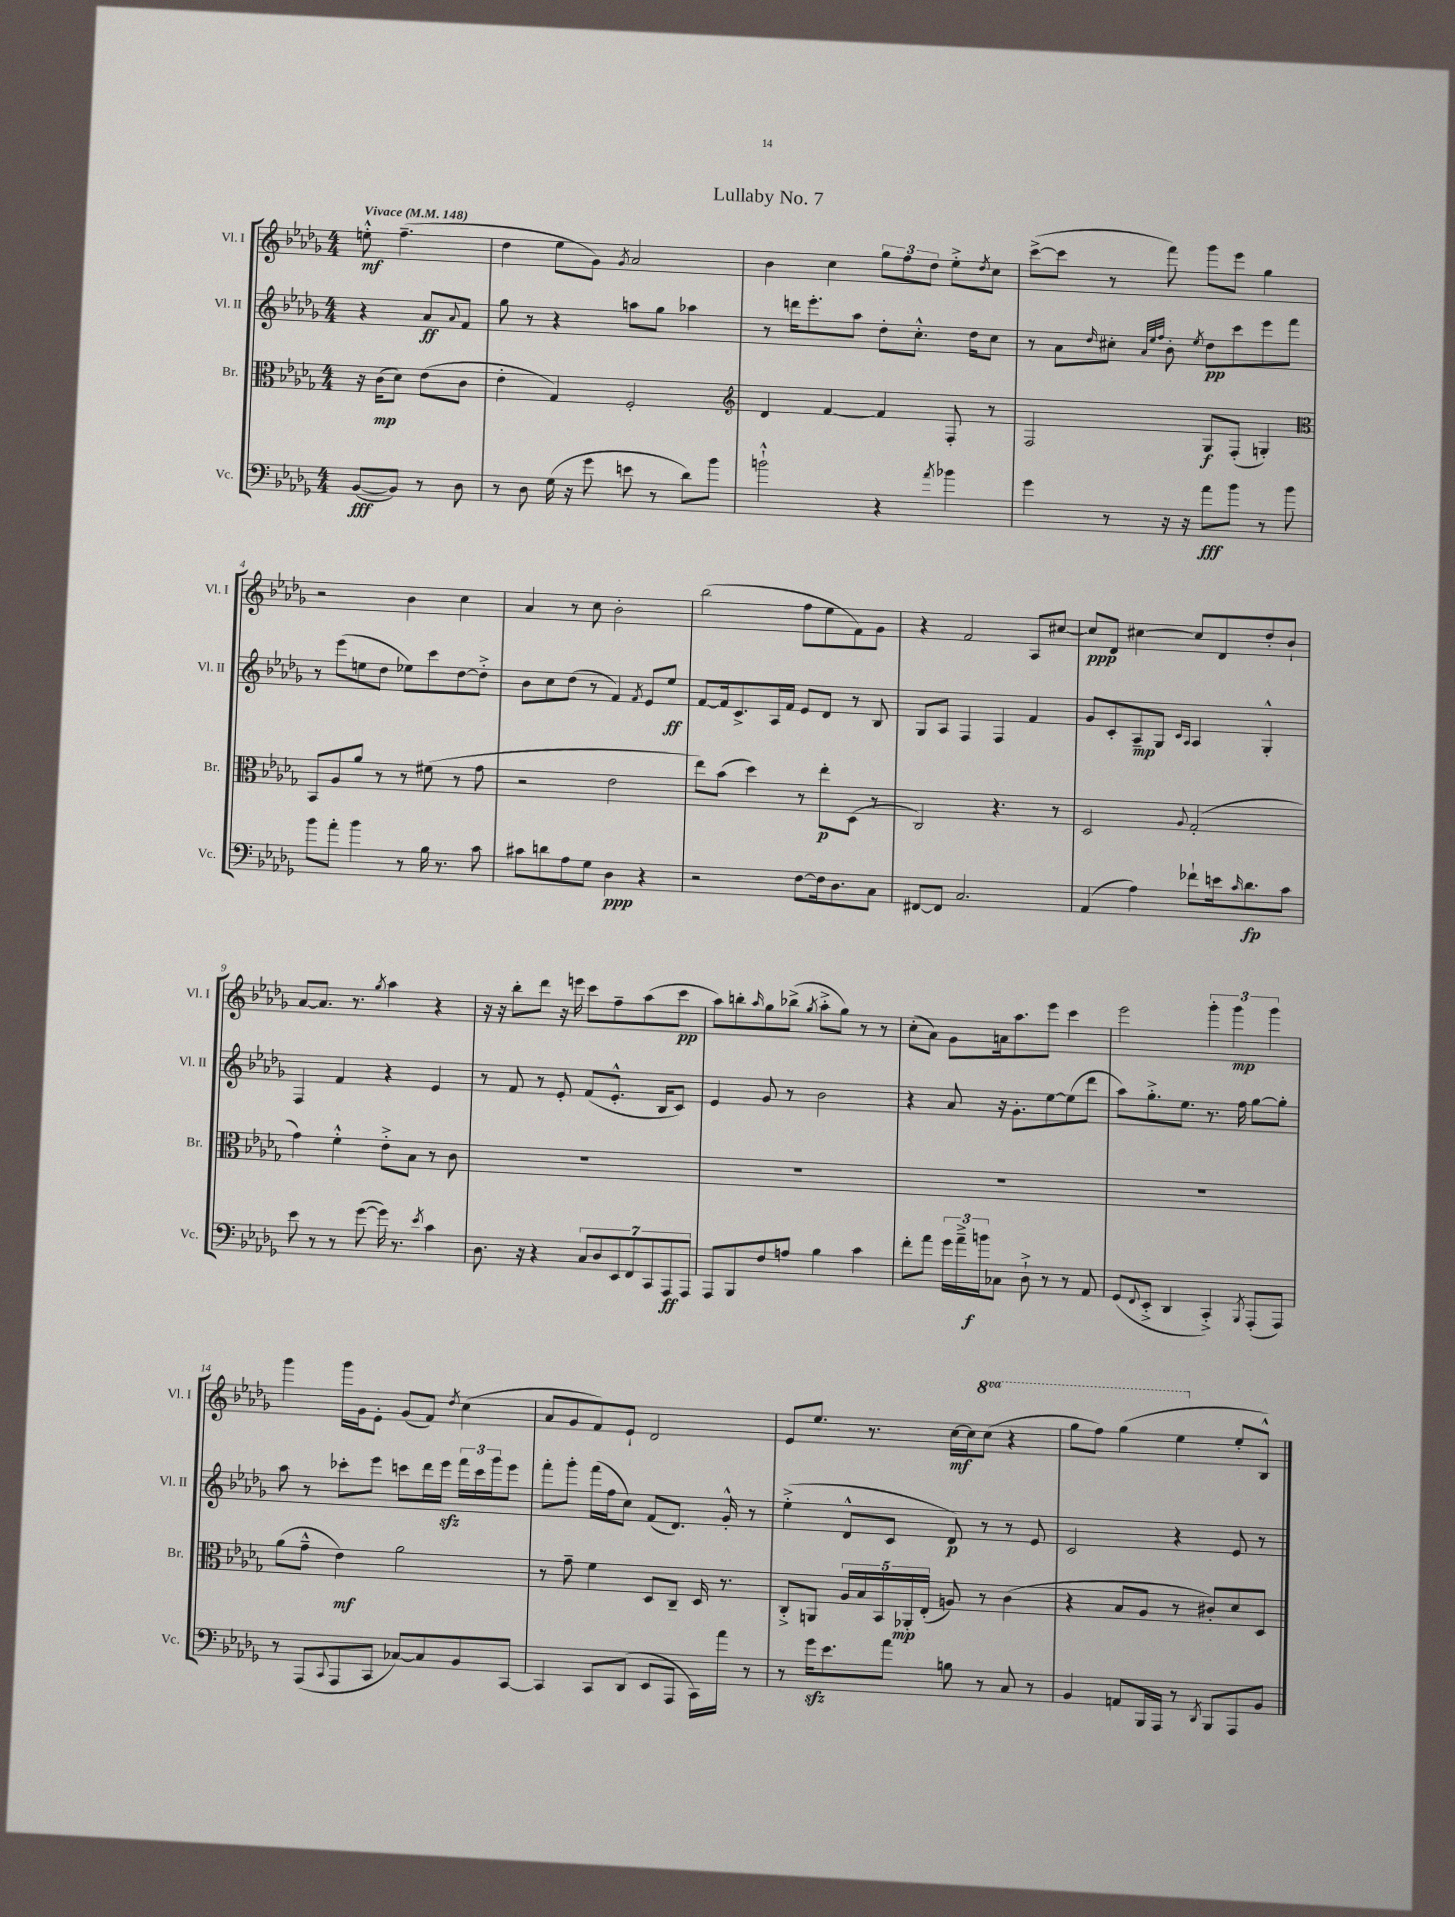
\header { title = "Lullaby No. 7" }
<<
\new StaffGroup <<
\new Staff = "s0" \with { instrumentName = "Vl. I" shortInstrumentName = "Vl. I" } {
    \clef treble \key des \major \numericTimeSignature \time 4/4 \set Staff.ottavationMarkups = #ottavation-simple-ordinals \partial 2 \tempo "Vivace" 4 = 148
    e''8-.-^\mf f''4.--( |
    des''4 ees''8 ges'8) \acciaccatura { ges'8 } aes'2 |
    bes'4 c''4 \tuplet 3/2 { ges''8 f''8 des''8 } ees''8-.-> \acciaccatura { des''8 } c''8 |
    c'''8~->( c'''8 r8 f'''8) ges'''8 ees'''8 ges''4 |
    r2 bes'4 c''4 |
    aes'4 r8 c''8 bes'2-. |
    bes''2( f''8 ees''8 f'8) ges'8 |
    r4 f'2 aes8 cis''8~ |
    cis''8\ppp des'8 cis''4~ cis''8 des'8 des''8-. bes'8-! |
    aes'8~ aes'8. r8. \acciaccatura { ges''8 } aes''4 r4 |
    r16 r16 bes''8-. des'''8 r16 e'''16 c'''8 f''8-- aes''8( c'''8\pp |
    aes''8) b''8-. \grace { aes''16 } ges''8 bes''8->( \acciaccatura { ges''8 } aes''8-.-> ges''8) r8 r8 |
    c''8-.( aes'8) ges'8 a'16 aes''8. ees'''8 c'''4 |
    ees'''2 \tuplet 3/2 { ges'''4-. ges'''4\mp ges'''4 } |
    ges'''4 ges'''16 ges'16 ees'8-. ges'8( f'8) \acciaccatura { des''8 } c''4( |
    aes'8 ges'8 f'8) ees'8-! des'2 |
    ees'8 ees''8. r8. c''16~\mf c''16 \ottava #1 c'''8( r4 |
    ges'''8 f'''8) ges'''4( ees'''4 \ottava #0 ees''8-. bes8-^) \bar "|." |
}
\new Staff = "s1" \with { instrumentName = "Vl. II" shortInstrumentName = "Vl. II" } {
    \clef treble \key des \major \numericTimeSignature \time 4/4 \partial 2
    r4 aes'8\ff \appoggiatura { aes'8 } f'8 |
    ges''8 r8 r4 a''8 ges''8 aes''4 |
    r8 d'''16 ees'''8.-. aes''8 des''8-. c''8.-.-^ des''16 c''8 |
    r8 aes'8 \grace { des''16 } cis''8-. \grace { aes'32 ees''32 f''32 } bes'8-. \acciaccatura { ees''8 } des''8\pp c'''8 ees'''8 f'''8 |
    r8 ees'''8( e''8 des''8 ees''8) c'''8 des''8~ des''8-.-> |
    bes'8 c''8 des''8( r8 f'4) \acciaccatura { f'8 } ees'8 ees''8\ff |
    f'8~ f'16 c'8.-> aes16 f'16 ees'8 des'8 r8 bes8 |
    ges8 aes8 f4 f4 f'4 |
    ges'8 c'8-. aes8--\mp ges8 \grace { c'16 aes16 } aes4 ges4-.-^ |
    f4 f'4 r4 ees'4 |
    r8 f'8 r8 ees'8-. f'8( ees'8.-.-^ bes16 c'8) |
    ees'4 ges'8 r8 bes'2 |
    r4 aes'8 r16 ges'8.-. ees''8~ ees''8( des'''8 |
    aes''8) ges''8.-.-> ees''8. r8. f''16 ges''8~ ges''8-. |
    aes''8 r8 ces'''8-. ees'''8 c'''8 des'''16 ees'''16\sfz \tuplet 3/2 { f'''16 c'''16 ges'''16 } ees'''8 |
    f'''8-. ges'''8-. f'''16( f''16 c''8) f'8( des'8.) ges'16-.-^ r8 |
    ees''4-.->( des'8-^ c'8 des'8\p) r8 r8 ees'8 |
    c'2 r4 ees'8 r8 \bar "|." |
}
\new Staff = "s2" \with { instrumentName = "Br." shortInstrumentName = "Br." } {
    \clef alto \key des \major \numericTimeSignature \time 4/4 \partial 2
    r16 c'16\mp( des'8) ees'8( c'8 |
    ees'4-. ges4) f2-. |
    \clef treble des'4 f'4~ f'4 f8-. r8 |
    f2 ges8\f f8-.( g4-.) |
    \clef alto bes,8 aes8 aes'8 r8 r8 fis'8( r8 ges'8 |
    r2 ees'2 |
    ees''8) bes'8( des''4) r8 ees''8-.\p des8( r8 |
    c2) r4. r8 |
    des2 \appoggiatura { aes8 } ges2-.( |
    ges'4) f'4-.-^ ees'8-.-> bes8 r8 c'8 |
    R1 |
    R1 |
    R1 |
    R1 |
    aes'8( ges'8---^ ees'4\mf) aes'2 |
    r8 ges'8-- f'4 des8 c8-- des16 r8. |
    c8-.-> a,8 \tuplet 5/4 { aes16 bes16 bes,16 aes,16-.\mp ees16-.( } a8) r8 c'4( |
    r4 bes8 aes8 r8 cis'8-.) des'8 des8 \bar "|." |
}
\new Staff = "s3" \with { instrumentName = "Vc." shortInstrumentName = "Vc." } {
    \clef bass \key des \major \numericTimeSignature \time 4/4 \partial 2
    bes,8~\fff( bes,8) r8 des8 |
    r8 des8 ges16( r16 ges'8 e'8 r8 des'8) bes'8 |
    b'2-!-^ r4 \acciaccatura { aes'8 } bes'4 |
    ges'4 r8 r16 r16 aes'8\fff bes'8 r8 bes'8 |
    bes'8 aes'8-. bes'4 r8 bes16 r8. c'8 |
    cis'8 d'8 aes8 ges8 des4\ppp r4 |
    r2 f8~ f16 des8. c8 |
    fis,8~ fis,8 c2. |
    aes,4( aes4) fes'8-! e'16 \grace { c'16 } des'8.\fp c'8 |
    ees'8 r8 r8 ges'8~( ges'16) r8. \acciaccatura { ees'8 } c'4 |
    des8. r16 r4 \tuplet 7/4 { c8 des8 ees,8 f,8 c,8 aes,,8\ff aes,,8 } |
    aes,,8 bes,,8 f8 a8 bes4 c'4 |
    f'8-. aes'8 \tuplet 3/2 { ges'16 aes'16---> b'16\f } ces8 des8-!-> r8 r8 aes,8 |
    ges,8( \appoggiatura { f,8 } ees,8-.-> des,4 c,4-.->) \acciaccatura { bes,,8 } aes,,8-.( aes,,8) |
    r8 aes,,8( \appoggiatura { c,8 } aes,,8 c,8 ces8~) ces8 bes,8 c,8~ |
    c,4 c,8 des,8( ees,8 aes,,8 c,16) aes'16 r8 |
    r8 ges'16\sfz ees'8. aes'8 b8 r8 c8 r8 |
    bes,4 a,8 bes,,16 aes,,16 r8 \acciaccatura { des,8 } bes,,8 aes,,8 bes,8 \bar "|." |
}
>>
>>
